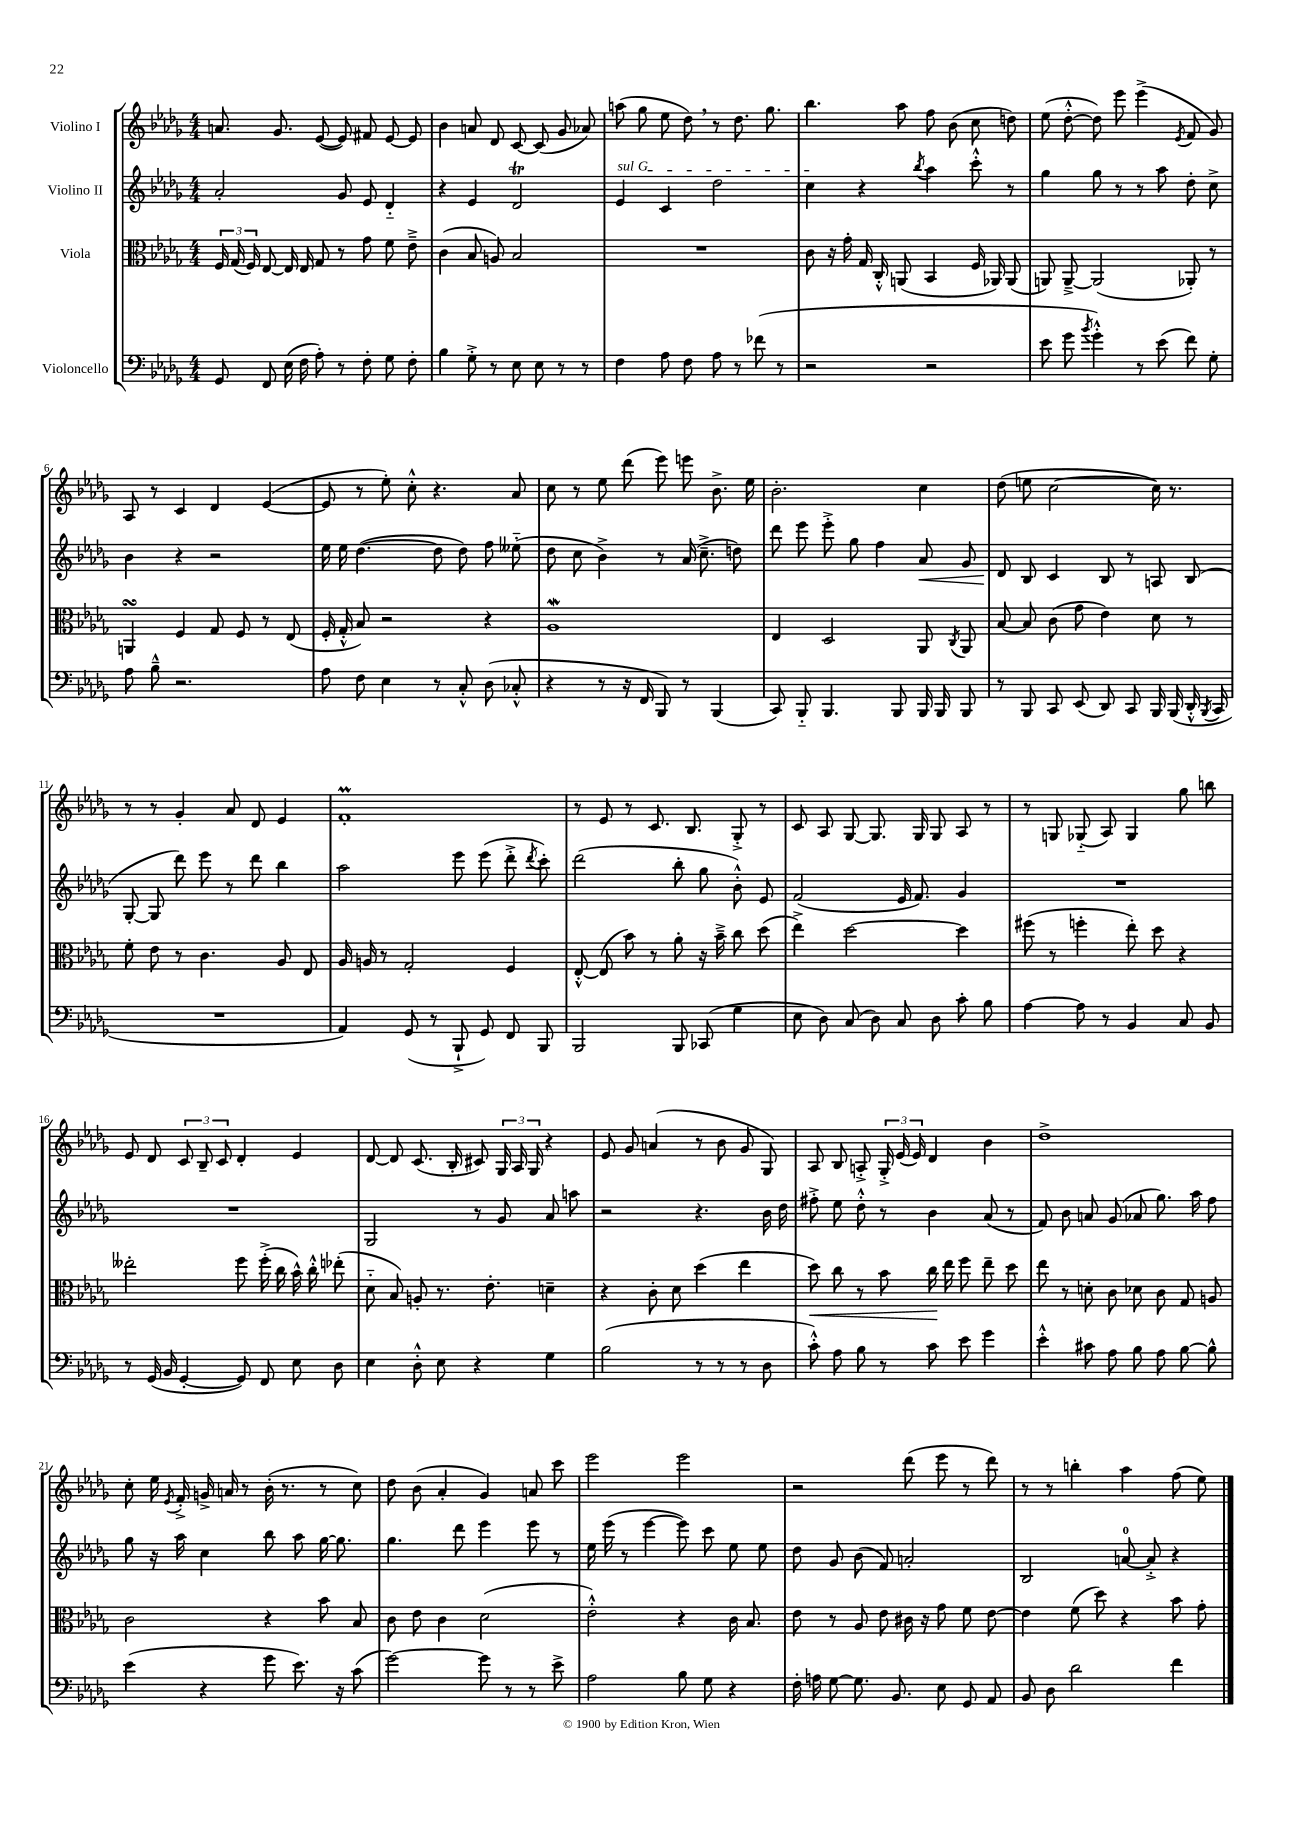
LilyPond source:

<<
\new StaffGroup <<
\new Staff = "s0" \with { instrumentName = "Violino I" } {
    \clef treble \key des \major \numericTimeSignature \time 4/4
    \autoBeamOff a'8. ges'8. ees'8~( ees'8) fis'8 ees'8~ ees'8 |
    bes'4 a'8 des'8 c'8~ c'8( ges'8 aes'8) |
    a''8( ges''8 ees''8 des''8) \breathe r8 des''8. ges''8. |
    bes''4. aes''8 f''8 bes'8( c''8 d''8) |
    ees''8( des''8~-.-^ des''8) ees'''8 ees'''4->( \acciaccatura { ees'8 } f'8 ges'8) |
    aes8 r8 c'4 des'4 ees'4~( |
    ees'8 r8 ees''8-.) c''8-.-^ r4. aes'8 |
    c''8 r8 ees''8 des'''8( ees'''8) e'''8 bes'8.-> ees''16 |
    bes'2.-. c''4 |
    des''8( e''8 c''2~ c''16) r8. |
    r8 r8 ges'4-. aes'8 des'8 ees'4 |
    f'1-.\prall |
    r8 ees'8 r8 c'8. bes8. ges8-.-> r8 |
    c'8 aes8 ges8~ ges8. ges16 ges8 aes8 r8 |
    r8 g8 ges8-_( aes8) ges4 ges''8 b''8 |
    ees'8 des'8 \tuplet 3/2 { c'8 bes8-- c'8 } des'4-. ees'4 |
    des'8~ des'8 c'8.( bes16-. cis'8) \tuplet 3/2 { ges16 aes16 ges16 } r4 |
    ees'8 ges'8 a'4( r8 bes'8 ges'8 ges8) |
    aes8 bes8 a8-.-> \tuplet 3/2 { ges16-.-> ees'16( ees'16) } des'4 bes'4 |
    des''1-> |
    c''8-. ees''16 \acciaccatura { ees'8 } f'16-.-> g'16-> a'16 r8 bes'16-.( r8. r8 c''8) |
    des''8 bes'8( aes'4-. ges'4) a'8 c'''8 |
    ees'''2 ees'''2 |
    r2 des'''8( ees'''8 r8 des'''8) |
    r8 r8 b''4-. aes''4 f''8( ees''8) \bar "|." |
}
\new Staff = "s1" \with { instrumentName = "Violino II" } {
    \clef treble \key des \major \numericTimeSignature \time 4/4
    \autoBeamOff aes'2-. ges'8 ees'8 des'4-_ |
    r4 ees'4 des'2\trill |
    \once \override TextSpanner.bound-details.left.text = \markup { \italic "sul G" } ees'4\startTextSpan c'4 des''2 |
    c''4\stopTextSpan r4 \acciaccatura { bes''8 } aes''4 c'''8-.-^ r8 |
    ges''4 ges''8 r8 r8 aes''8 des''8-. c''8-> |
    bes'4 r4 r2 |
    ees''16 ees''16 des''4.~( des''8 des''8) f''8 eeses''8-_( |
    des''8 c''8 bes'4->) r8 aes'16( c''8.---> d''8) |
    des'''8 ees'''8 ees'''8-.-> ges''8 f''4 aes'8\< ges'8 |
    des'8\! bes8 c'4 bes8 r8 a8 bes8( |
    ges8~-. ges8 des'''8) ees'''8 r8 des'''8 bes''4 |
    aes''2 ees'''8 ees'''8( des'''8-.-> \acciaccatura { des'''8 } c'''8-.) |
    des'''2( bes''8-. ges''8 bes'8-.-^) ees'8 |
    f'2( ees'16 f'8.) ges'4 |
    R1 |
    R1 |
    ges2 r8 ges'8 aes'8 a''8 |
    r2 r4. bes'16 des''16 |
    fis''8-.-> ees''8 des''8-.-^ r8 bes'4 aes'8( r8 |
    f'8) bes'8 a'8 ges'8( aes'8 ges''8.) aes''16 f''8 |
    ges''8 r16 aes''16 c''4 bes''8 aes''8 ges''16~ ges''8. |
    ges''4. des'''8 ees'''4 ees'''8 r8 |
    ees''16 ees'''16( r8 ees'''4~ ees'''8) c'''8 ees''8 ees''8 |
    des''8 ges'8 bes'8( f'8) a'2-. |
    bes2 a'8-0~ a'8-.-> r4 \bar "|." |
}
\new Staff = "s2" \with { instrumentName = "Viola" } {
    \clef alto \key des \major \numericTimeSignature \time 4/4
    \autoBeamOff \tuplet 3/2 { f16 ges16( f16) } ees8~ ees16 ees16 ges8 r8 ges'8 f'8 ees'8---> |
    c'4( bes8 a8) bes2 |
    R1 |
    c'8 r16 ges'16-. ges16 c16-.-^ a,8( bes,4 f16 aes,16) aes,8( |
    a,8) a,8~---> a,2( aes,8-.) r8 |
    a,4\turn f4 ges8 f8 r8 ees8( |
    f16-. ges16-.-^ bes8) r2 r4 |
    aes1\mordent |
    ees4 des2 aes,8 \acciaccatura { c8 } aes,8 |
    bes8~ bes8 c'8( ges'8 ees'4) des'8 r8 |
    f'8-. ees'8 r8 c'4. aes8 ees8 |
    aes16 a16 r8 ges2-. f4 |
    ees8~-.-^ ees8( bes'8) r8 aes'8-. r16 bes'16---> c''8 des''8( |
    ees''4->) des''2~ des''4 |
    fis''8( r8 f''4-. ees''8-.) des''8 r4 |
    eeses''2-. f''8 f''16-.->( c''16 bes'16-^) c''16-.-^ ees''8-.( |
    des'8-_ bes8) a8-. r8. ees'8.-. d'4-- |
    r4 c'8-. des'8 des''4( ees''4 |
    des''8\<) c''8 r8 bes'8 c''16\! ees''16 f''8 ees''8-- des''8 |
    ees''8 r8 d'8-. c'8 des'8 c'8 ges8 a8 |
    c'2 r4 bes'8 bes8 |
    c'8 ees'8 c'4 des'2( |
    ees'2-.-^) r4 c'16 bes8. |
    ees'8 r8 aes8 ees'8 cis'16 r16 ges'8 f'8 ees'8~ |
    ees'4 f'8( des''8) r4 bes'8 ges'8-. \bar "|." |
}
\new Staff = "s3" \with { instrumentName = "Violoncello" } {
    \clef bass \key des \major \numericTimeSignature \time 4/4
    \autoBeamOff ges,8 f,8 ees16( f16 aes8-.) r8 f8-. ges8 f8-. |
    bes4 ges8-.-> r8 ees8 ees8 r8 r8 |
    f4 aes8 f8 aes8 r8 fes'8( r8 |
    r2 r2 |
    ees'8 ges'8 \acciaccatura { bes'8 } ges'4-.-^) r8 ees'8( f'8) ges8-. |
    aes8 bes8---^ r2. |
    aes8 f8 ees4 r8 c8-.-^ des8( ces8-.-^ |
    r4 r8 r16 f,16 bes,,8) r8 bes,,4( |
    c,8) bes,,8-_ bes,,4. bes,,8 bes,,16 bes,,16 bes,,8 |
    r8 bes,,8 c,8 ees,8( des,8) c,8 bes,,16 bes,,16( des,16-.-^ \acciaccatura { bes,,8 } c,16 |
    R1 |
    aes,4) ges,8( r8 bes,,8-!-> ges,8) f,8 bes,,8 |
    bes,,2 bes,,8 ces,8( ges4 |
    ees8 des8) c8( des8) c8 des8 c'8-. bes8 |
    aes4~ aes8 r8 bes,4 c8 bes,8 |
    r8 ges,16( bes,16 ges,4~-. ges,8) f,8 ees8 des8 |
    ees4 des8-.-^ ees8 r4 ges4 |
    bes2( r8 r8 r8 des8 |
    c'8-.-^) aes8 bes8 r8 c'8 ees'8 ges'4 |
    ees'4-.-^ cis'8 aes8 bes8 aes8 bes8~ bes8-^ |
    ees'4( r4 ges'8 ees'8.) r16 c'8( |
    ges'2~) ges'8 r8 r8 ees'8-> |
    aes2 bes8 ges8 r4 |
    f16-. a16 ges8~ ges8. bes,8. ees8 ges,8 aes,8 |
    bes,8 des8 des'2 f'4 \bar "|." |
}
>>
>>
